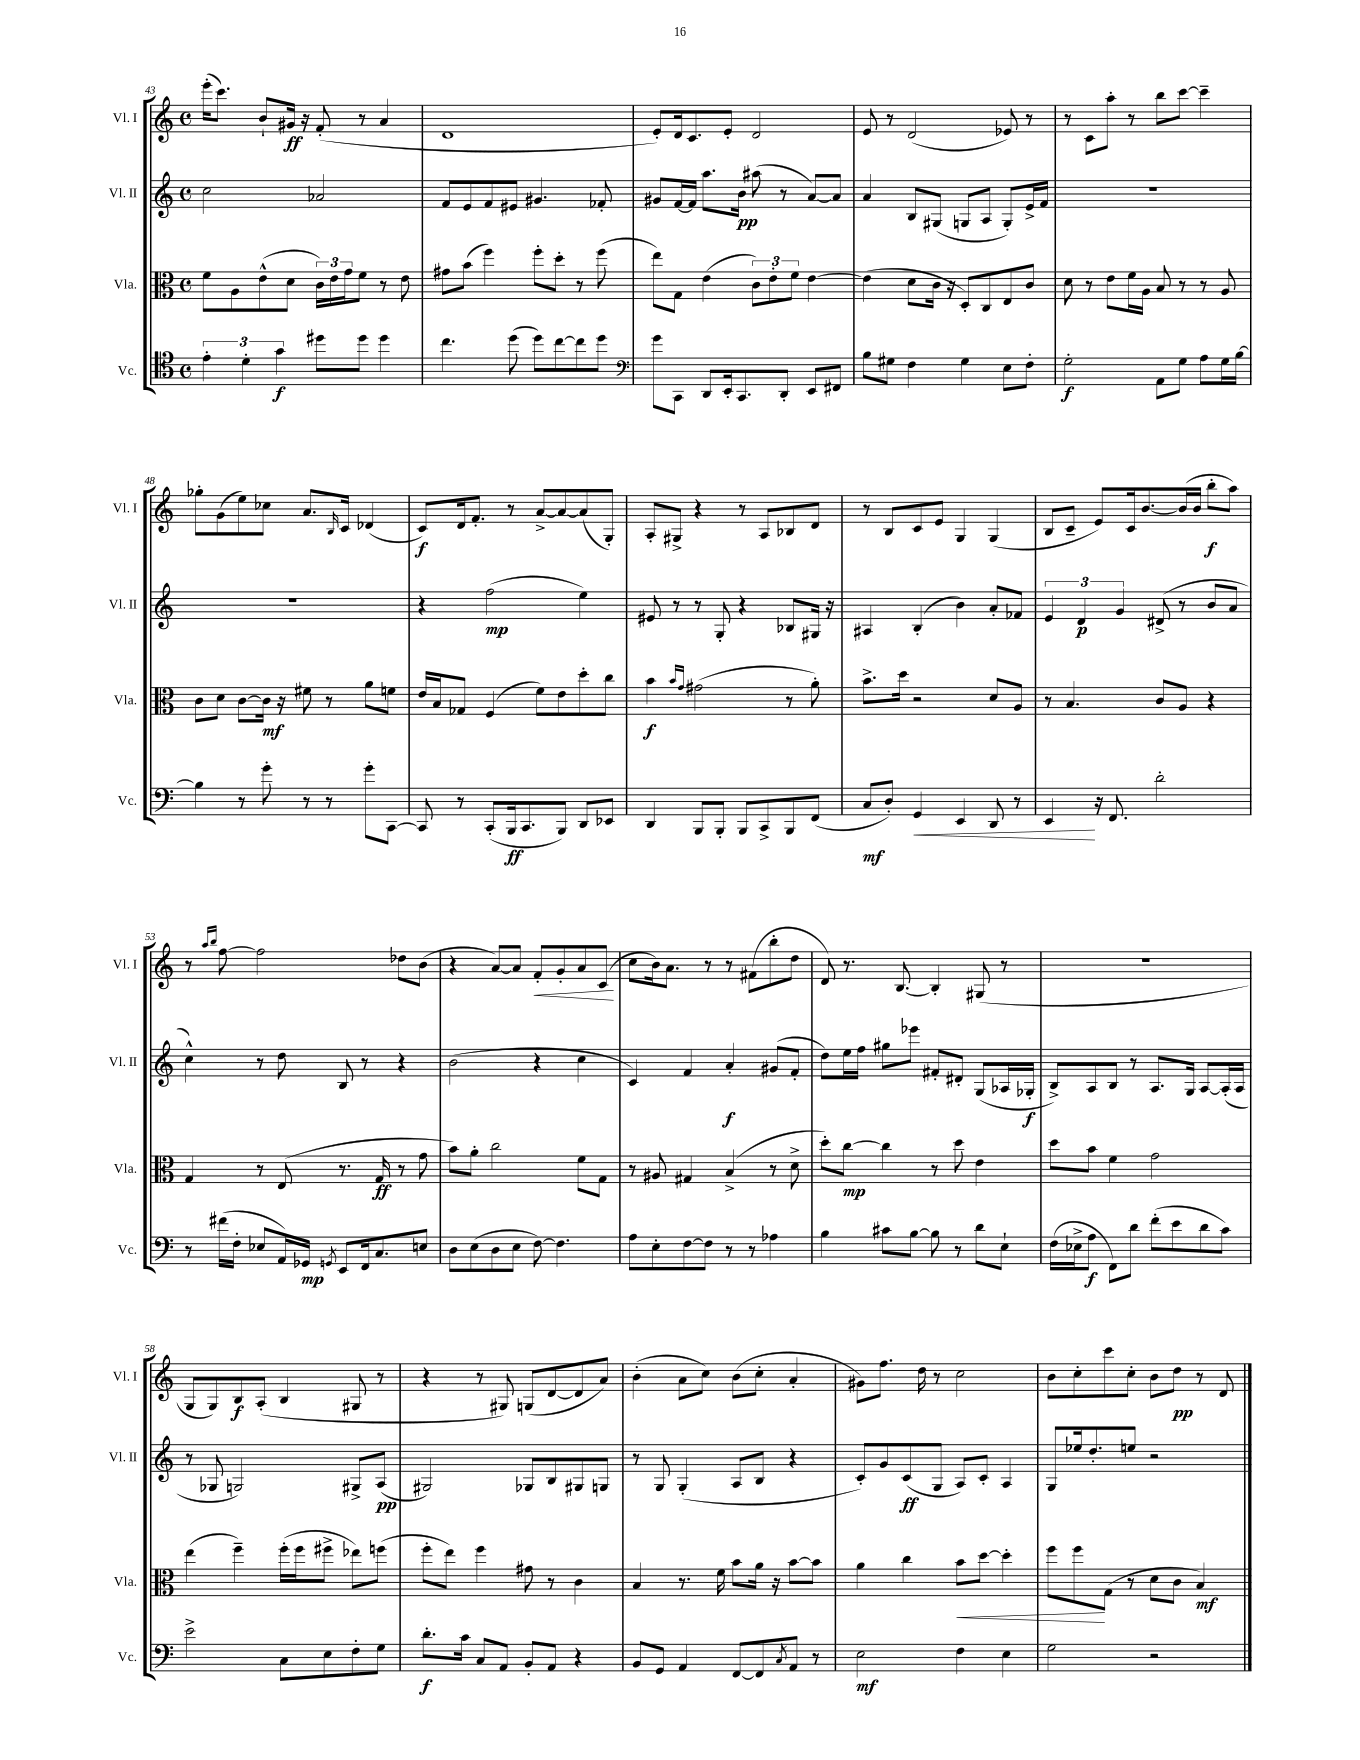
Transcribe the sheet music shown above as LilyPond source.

<<
\new StaffGroup <<
\new Staff = "s0" \with { instrumentName = "Vl. I" shortInstrumentName = "Vl. I" } {
    \clef treble \key c \major \defaultTimeSignature \time 4/4
    e'''16-.( c'''8.) b'8-! gis'16\ff r16 f'8-.( r8 a'4 |
    d'1 |
    e'8-.) d'16 c'8. e'8-. d'2 |
    e'8 r8 d'2( ees'8) r8 |
    r8 c'8 a''8-. r8 b''8 c'''8~ c'''4-- |
    ges''8-. g'8( e''8) ces''8 a'8. \grace { b16 } c'16 des'4( |
    c'8\f) d'16 f'8.-. r8 a'8~-> a'8~ a'8( g8-.) |
    a8-. gis8-> r4 r8 a8 bes8 d'8 |
    r8 b8 c'8 e'8 g4 g4( |
    b8 c'8-- e'8) c'16 b'8.~ b'16( b'16 b''8-.\f a''8) |
    r8 \grace { a''16 b''16 } f''8~ f''2 des''8 b'8( |
    r4 a'8~) a'8 f'8-.\< g'8-. a'8 c'8\!( |
    c''8 b'16) a'8. r8 r8 fis'8( b''8-. d''8 |
    d'8) r8. b8.~ b4-. gis8( r8 |
    r1 |
    g8 g8) b8\f a8-.( b4 gis8 r8 |
    r4 r8 gis8) g8( d'8~ d'8 a'8) |
    b'4-.( a'8 c''8) b'8( c''8-. a'4-. |
    gis'8) f''8. d''16 r8 c''2 |
    b'8 c''8-. c'''8 c''8-. b'8 d''8\pp r8 d'8 \bar "|." |
}
\new Staff = "s1" \with { instrumentName = "Vl. II" shortInstrumentName = "Vl. II" } {
    \clef treble \key c \major \defaultTimeSignature \time 4/4
    c''2 aes'2 |
    f'8 e'8 f'8 eis'8 gis'4. fes'8-. |
    gis'8 f'16~ f'16 a''8. b'16\pp ais''8( r8 a'8~) a'8 |
    a'4 b8 gis8( g8 a8 g8-.) e'16-> f'16 |
    R1 |
    r1 |
    r4 f''2\mp( e''4) |
    eis'8 r8 r8 g8-. r4 bes8 gis16 r16 |
    ais4 b4-.( b'4) a'8-. fes'8 |
    \tuplet 3/2 { e'4 d'4\p g'4 } dis'8->( r8 b'8 a'8 |
    c''4-^) r8 d''8 b8 r8 r4 |
    b'2( r4 c''4 |
    c'4) f'4 a'4-.\f gis'8( f'8-. |
    d''8) e''16 f''16 gis''8 ees'''8 fis'8-. dis'8-. g8( aes16 ges16-.\f |
    b8->) a8 b8 r8 a8. g16 a8~ a16-.( a16 |
    r8 ges8 g2) gis8-> a8\pp( |
    gis2) ges8 b8 gis8 g8 |
    r8 g8 g4-.( a8 b8 r4 |
    c'8-.) g'8 c'8\ff( g8 a8) c'8-. a4 |
    g8 ees''16 d''8.-. e''8 r2 \bar "|." |
}
\new Staff = "s2" \with { instrumentName = "Vla." shortInstrumentName = "Vla." } {
    \clef alto \key c \major \defaultTimeSignature \time 4/4
    f'8 a8 e'8-^( d'8 \tuplet 3/2 { c'16) e'16 g'16 } f'8 r8 e'8 |
    gis'8 b'8( f''4) f''8-. d''8-. r8 f''8( |
    e''8) g8 e'4( \tuplet 3/2 { c'8) e'8-. f'8 } e'4~ |
    e'4( d'8 c'16 r16 d8-.) c8 e8 c'8 |
    d'8 r8 e'8 f'16 a16 b8 r8 r8 a8 |
    c'8 d'8 c'8~ c'16\mf r16 fis'8 r8 a'8 f'8 |
    e'16 b16 ges8 f4( f'8) e'8 d''8-. c''8 |
    b'4\f \grace { b'16 g'16 } gis'2( r8 a'8-.) |
    b'8.-> d''16 r2 d'8 a8 |
    r8 b4. c'8 a8 r4 |
    g4 r8 e8( r8. g16\ff r8 g'8 |
    b'8) a'8-. c''2 f'8 g8 |
    r8 ais8 gis4 b4->( r8 d'8-> |
    d''8-.) c''8~\mp c''4 r8 d''8 e'4 |
    d''8 b'8 f'4 g'2 |
    e''4( f''4--) f''16-.( f''16 fis''8-> ees''8) f''8( |
    f''8-. e''8) f''4 gis'8 r8 c'4 |
    b4 r8. f'16 b'8 a'16 r16 b'8~ b'8 |
    a'4 c''4 b'8\< d''8~ d''4-. |
    f''8 f''8\! g8( r8 d'8 c'8 b4\mf) \bar "|." |
}
\new Staff = "s3" \with { instrumentName = "Vc." shortInstrumentName = "Vc." } {
    \clef tenor \key c \major \defaultTimeSignature \time 4/4
    \tuplet 3/2 { e'4-. d'4-. g'4\f } dis''8 dis''8 dis''4 |
    c''4. d''8( d''8) c''8~ c''8 d''8 |
    \clef bass g'8 c,8 d,8 e,16-. c,8. d,8-. e,8 fis,8 |
    b8 gis8 f4 gis4 e8 f8-. |
    g2-.\f a,8 g8 a8 g16 b16~ |
    b4 r8 g'8-. r8 r8 g'8-. c,8~ |
    c,8 r8 c,8-.( b,,16\ff c,8. b,,8) d,8 ees,8 |
    d,4 b,,8 b,,8-. b,,8 c,8-> b,,8 f,8( |
    c8\mf d8-.) g,4\< e,4 d,8 r8 |
    e,4\! r16 f,8. d'2-. |
    r8 fis'16( f16-. ees8 a,16) ges,16\mp \acciaccatura { g,8 } e,8 f,16 c8. e8 |
    d8 e8( d8 e8 f8~) f4. |
    a8 e8-. f8~ f8 r8 r8 aes4 |
    b4 cis'8 b8~ b8 r8 d'8 e8-! |
    f16( ees16-> a8\f f,8) d'8 f'8-.( e'8 d'8 c'8) |
    e'2-> c8 e8 f8-. g8 |
    d'8.-.\f c'16 c8 a,8 b,8-. a,8 r4 |
    b,8 g,8 a,4 f,8~ f,8 \acciaccatura { c8 } a,8 r8 |
    e2\mf f4 e4 |
    g2 r2 \bar "|." |
}
>>
>>
\layout { \context { \Score currentBarNumber = #43 } }
